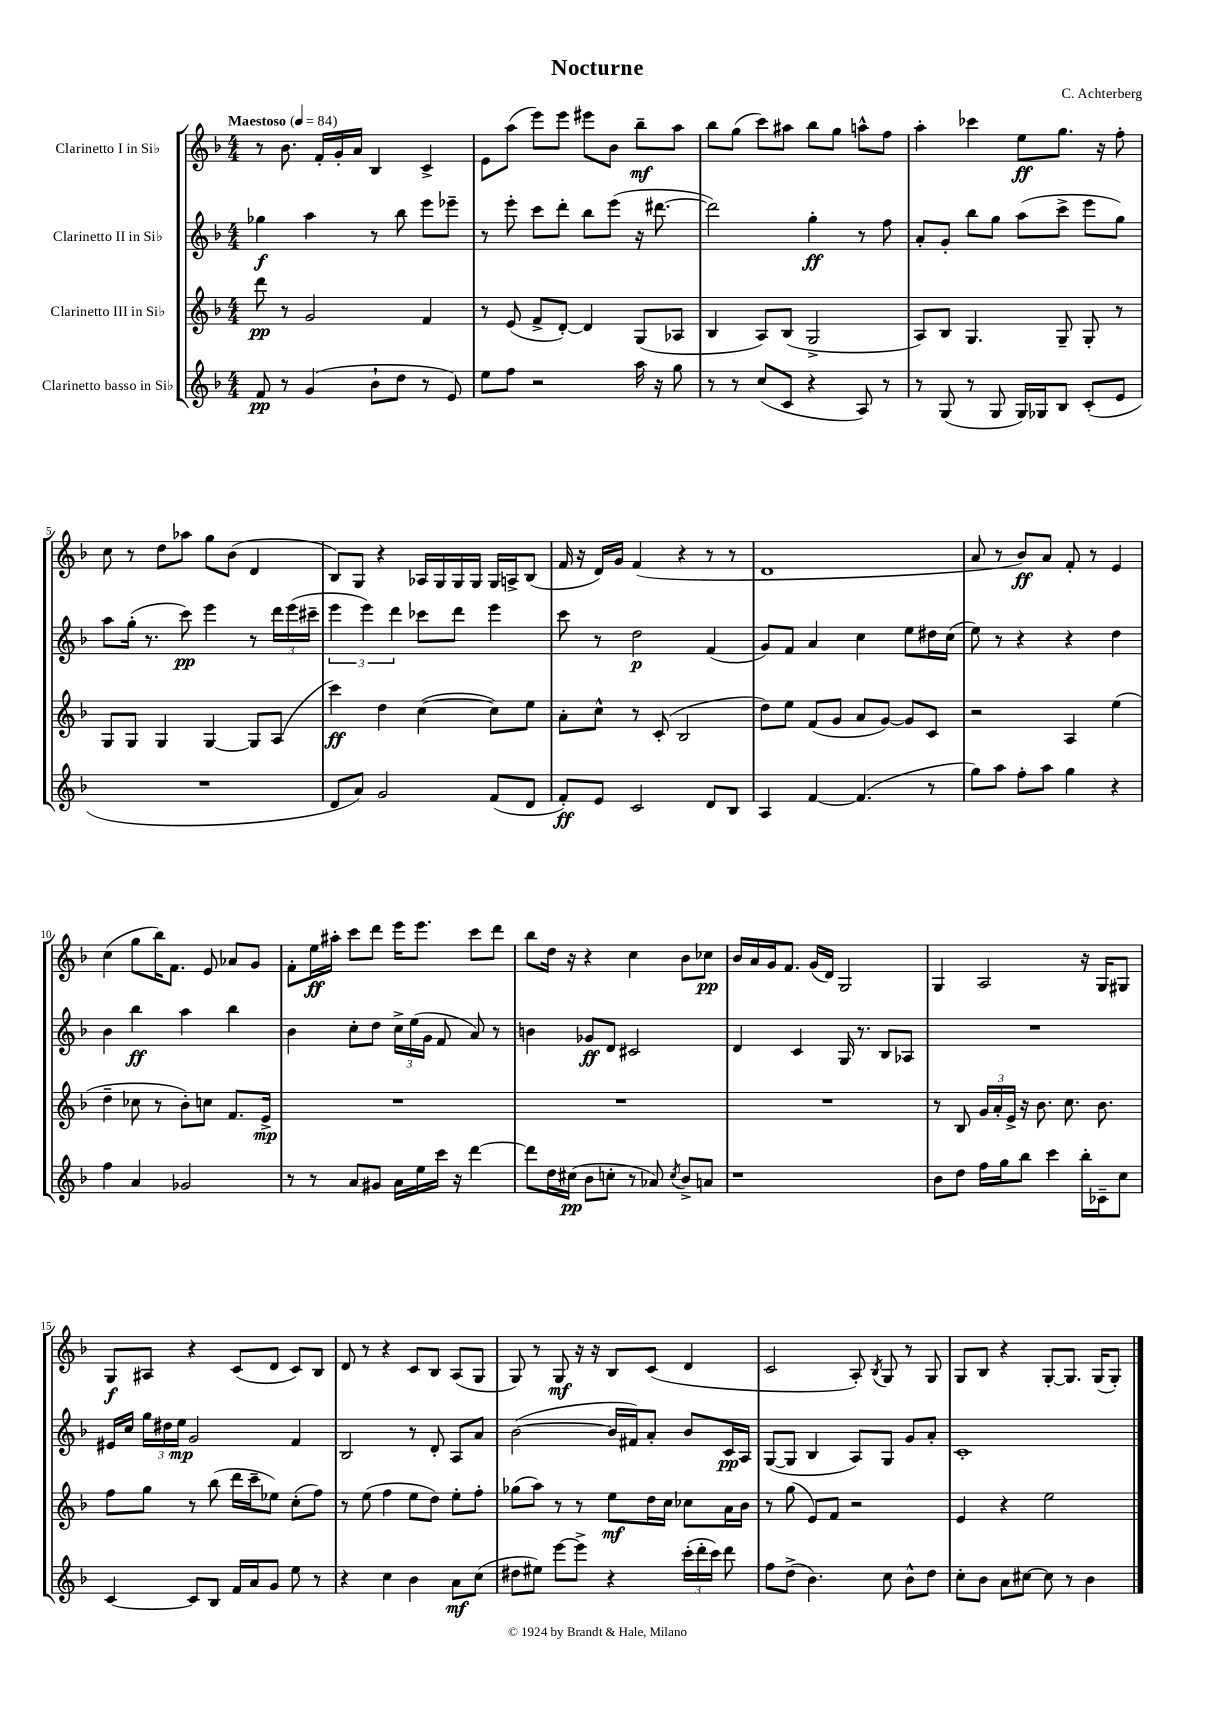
\header { title = "Nocturne" composer = "C. Achterberg" }
<<
\new StaffGroup <<
\new Staff = "s0" \with { instrumentName = "Clarinetto I in Sib" } {
    \clef treble \key f \major \numericTimeSignature \time 4/4 \tempo "Maestoso" 4 = 84
    \autoBeamOff r8 bes'8. f'16[-. g'16-. a'16] bes4 c'4-> |
    e'8[ a''8]( e'''8[) e'''8] eis'''8[ bes'8] bes''8[--\mf a''8] |
    bes''8[ g''8]( c'''8[) ais''8] bes''8[ g''8] a''8[-^ f''8] |
    a''4-. ces'''4 e''8[\ff g''8.] r16 f''8-. |
    c''8 r8 d''8[ aes''8] g''8[ bes'8]( d'4 |
    bes8[) g8] r4 aes16[ g16 g16 g16] g16[ a16-> bes8]( |
    f'16 r16 d'16[) g'16] f'4( r4 r8 r8 |
    d'1 |
    a'8 r8 bes'8[\ff) a'8] f'8-. r8 e'4 |
    c''4( g''8[ bes''16) f'8.] e'8 aes'8[ g'8] |
    f'8[-. e''16\ff ais''16]-. c'''8[ d'''8] e'''16[ e'''8.] c'''8[ d'''8] |
    bes''8[ d''16] r16 r4 c''4 bes'8[ ces''8]\pp |
    bes'16[ a'16 g'16 f'8.] g'16[( d'16]) g2 |
    g4 a2 r16 g16[ gis8] |
    g8[\f ais8] r4 c'8[( d'8] c'8[) bes8] |
    d'8 r8 r4 c'8[ bes8] a8[( g8] |
    g8) r8 g8\mf r16 r16 bes8[ c'8]( d'4 |
    c'2 a8-.) \acciaccatura { bes8 } g8 r8 g8 |
    g8[ bes8] r4 g8[~-. g8.] g16[( g8]-.) \bar "|." |
}
\new Staff = "s1" \with { instrumentName = "Clarinetto II in Sib" } {
    \clef treble \key f \major \numericTimeSignature \time 4/4
    \autoBeamOff ges''4\f a''4 r8 bes''8 e'''8[ ees'''8]-- |
    r8 e'''8-. c'''8[ d'''8]-. bes''8[ e'''8]( r16 dis'''8.~ |
    dis'''2) g''4-.\ff r8 f''8 |
    a'8[-. g'8]-. bes''8[ g''8] a''8[( c'''8]-> e'''8[ g''8]) |
    a''8[ g''16]-.( r8. c'''8\pp) e'''4 r8 \tuplet 3/2 { d'''16[ e'''16( cis'''16]-- } |
    \tuplet 3/2 { e'''4 e'''4) d'''4 } ces'''8[ d'''8] e'''4 |
    c'''8 r8 d''2\p f'4( |
    g'8[) f'8] a'4 c''4 e''8[ dis''16 c''16]( |
    e''8) r8 r4 r4 d''4 |
    bes'4 bes''4\ff a''4 bes''4 |
    bes'4 c''8[-. d''8] \tuplet 3/2 { c''16[-> e''16( g'16] } f'8 a'8) r8 |
    b'4 ges'8[\ff d'8] cis'2 |
    d'4 c'4 g16 r8. bes8[ aes8] |
    R1 |
    eis'16[ c''16] \tuplet 3/2 { g''16[ dis''16 e''16]\mp } g'2 f'4 |
    bes2 r8 d'8-. a8[ a'8] |
    bes'2~( bes'16[ fis'16) a'8]-. bes'8[ c'16\pp a16] |
    g8[~( g8] bes4 a8[) g8] g'8[ a'8]-. |
    c'1-. \bar "|." |
}
\new Staff = "s2" \with { instrumentName = "Clarinetto III in Sib" } {
    \clef treble \key f \major \numericTimeSignature \time 4/4
    \autoBeamOff d'''8\pp r8 g'2 f'4 |
    r8 e'8( f'8[-> d'8]~-.) d'4 g8[( aes8] |
    bes4 a8[) bes8]( g2-> |
    a8[) bes8] g4. g8-- g8-. r8 |
    g8[ g8] g4 g4~ g8[ a8]( |
    c'''4\ff) d''4 c''4~( c''8[) e''8] |
    a'8[-. c''8]-^ r8 c'8-.( bes2 |
    d''8[) e''8] f'8[( g'8] a'8[ g'8]~) g'8[ c'8] |
    r2 a4 e''4( |
    d''4-- ces''8 r8 bes'8[-.) c''8] f'8.[ e'16]->\mp |
    R1 |
    R1 |
    R1 |
    r8 bes8 \tuplet 3/2 { g'16[ a'16-. e'16]-> } r16 bes'8. c''8. bes'8. |
    f''8[ g''8] r8 bes''8( d'''16[ c'''16-- ees''8]) c''8[-.( f''8]) |
    r8 e''8( f''4 e''8[ d''8]) e''8[-. f''8]-. |
    ges''8[( a''8]) r8 r8 e''8[\mf d''16 c''16] ces''8[ a'16 bes'16] |
    r8 g''8( e'8[) f'8] r2 |
    e'4 r4 e''2 \bar "|." |
}
\new Staff = "s3" \with { instrumentName = "Clarinetto basso in Sib" } {
    \clef treble \key f \major \numericTimeSignature \time 4/4
    \autoBeamOff f'8\pp r8 g'4( bes'8[-! d''8] r8 e'8) |
    e''8[ f''8] r2 a''16 r16 g''8 |
    r8 r8 c''8[( c'8] r4 a8) r8 |
    r8 g8( r8 g8 g16[) ges16 bes8] c'8[-.( e'8] |
    R1 |
    d'8[ a'8]) g'2 f'8[( d'8] |
    f'8[-.\ff) e'8] c'2 d'8[ bes8] |
    a4 f'4~ f'4.( r8 |
    g''8[) a''8] f''8[-. a''8] g''4 r4 |
    f''4 a'4 ges'2 |
    r8 r8 a'8[ gis'8] a'16[ e''16 c'''16] r16 d'''4~ |
    d'''8[ d''16 cis''16]\pp( bes'8[ c''8]-. r8 aes'8) \acciaccatura { c''8 } bes'8[-> a'8] |
    r1 |
    bes'8[ d''8] f''16[ g''16 bes''8] c'''4 bes''16[-. ces'16-- c''8] |
    c'4~ c'8[ bes8] f'16[ a'16 g'8] e''8 r8 |
    r4 c''4 bes'4 a'8[\mf c''8]( |
    dis''8[ eis''8]) e'''8[~ e'''8]-> r4 \tuplet 3/2 { c'''16[-.( d'''16-. c'''16]) } d'''8 |
    f''8[ d''8]->( bes'4.) c''8 bes'8[-^ d''8] |
    c''8[-. bes'8] a'8[ cis''8]~ cis''8 r8 bes'4 \bar "|." |
}
>>
>>
